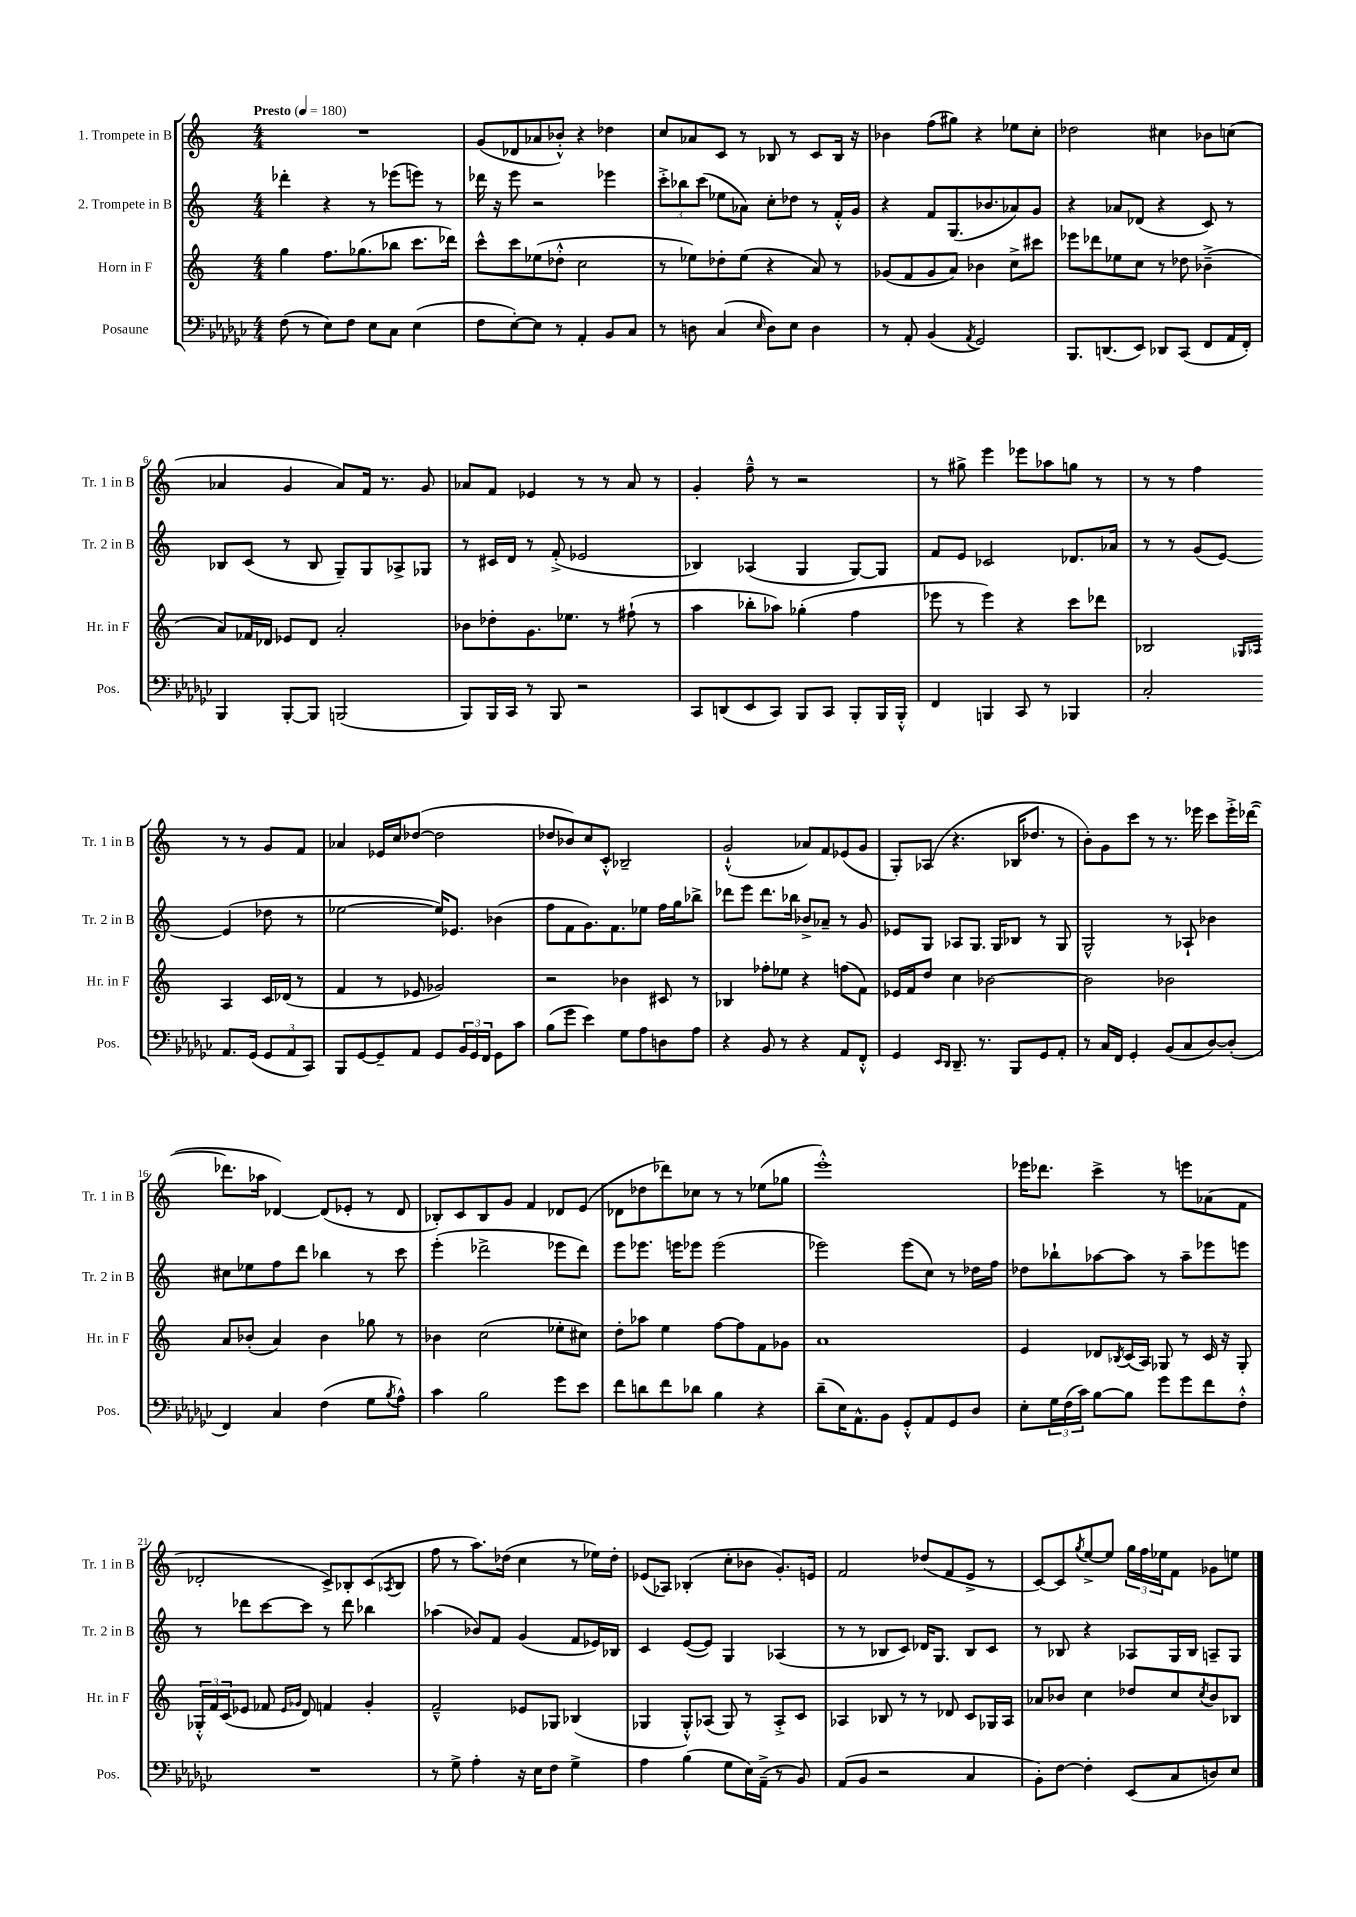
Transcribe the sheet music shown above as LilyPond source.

<<
\new StaffGroup <<
\new Staff = "s0" \with { instrumentName = "1. Trompete in B" shortInstrumentName = "Tr. 1 in B" } {
    \clef treble \key c \major \numericTimeSignature \time 4/4 \tempo "Presto" 4 = 180
    R1 |
    g'8( des'8 aes'8 bes'8-.-^) r4 des''4 |
    c''8 aes'8 c'8 r8 bes8 r8 c'8 bes16 r16 |
    bes'4 f''8( gis''8) r4 ees''8 c''8-. |
    des''2 cis''4 bes'8 c''8( |
    aes'4 g'4 aes'8) f'16 r8. g'8 |
    aes'8 f'8 ees'4 r8 r8 aes'8 r8 |
    g'4-. f''8---^ r8 r2 |
    r8 gis''8-> e'''4 ees'''8 aes''8 g''8 r8 |
    r8 r8 f''4 r8 r8 g'8 f'8 |
    aes'4 ees'16 c''16 des''8~( des''2 |
    des''8 bes'8) c''8 c'8-.-^ bes2-- |
    g'2-!-^( aes'8) f'8 ees'8( g'8 |
    g8-.) aes8( r4. bes16 des''8. r8 |
    b'8-.) g'8 c'''8 r8 r8. ees'''16 c'''8 ees'''16-.-> des'''16~( |
    des'''8. aes''16 des'4~) des'8( ees'8-. r8 des'8 |
    bes8-.) c'8 bes8 g'8 f'4 des'8 e'8( |
    des'8 des''8 des'''8) ces''8 r8 r8 ees''8( ges''8 |
    e'''1-.-^) |
    ees'''16 des'''8. c'''4-> r8 e'''8 aes'8( f'8 |
    des'2-. c'8->) bes8-. c'8( \acciaccatura { aes8 } bes8 |
    f''8 r8 a''8.) des''16( c''4 r8 ees''16) des''16-. |
    ees'8( aes8) bes4-.( c''8-. bes'8 g'8.-.) e'16 |
    f'2 des''8( f'8 e'8-> r8 |
    c'8~) c'8 \acciaccatura { g''8 } e''8~-> e''8 \tuplet 3/2 { g''16 f''16 ees''16 } f'8 ges'8 e''8 \bar "|." |
}
\new Staff = "s1" \with { instrumentName = "2. Trompete in B" shortInstrumentName = "Tr. 2 in B" } {
    \clef treble \key c \major \numericTimeSignature \time 4/4
    des'''4-. r4 r8 ees'''8( e'''8) r8 |
    des'''16 r16 e'''8 r2 ees'''4 |
    \tuplet 3/2 { c'''8-.-> bes''8 c'''8( } ees''8 aes'8) c''8-. des''8 r8 f'16-.-^ g'16 |
    r4 f'8 g8.( bes'8. aes'8) g'8 |
    r4 aes'8 des'8( r4 c'8) r8 |
    bes8 c'8( r8 bes8 g8--) g8 aes8-> ges8 |
    r8 cis'16 d'16 r8 f'8-.->( ees'2 |
    bes4) aes4( g4 g8~) g8 |
    f'8 e'8 ces'2 des'8. aes'16 |
    r8 r8 g'8( e'8~) e'4( des''8 r8 |
    ees''2~ ees''16) ees'8. bes'4( |
    f''8 f'8 g'8.) f'8. ees''8 f''16 g''16 bes''8-> |
    des'''8 e'''8 des'''8. bes''16 bes'8-> aes'8-- r8 g'8 |
    ees'8 g8 aes8 g8. g16 bes8 r8 g8 |
    g2-^ r8 aes8-! bes'4 |
    cis''8 ees''8 f''8 d'''8 bes''4 r8 c'''8 |
    e'''4-.( des'''2-> ees'''8 des'''8) |
    e'''8 ees'''8. e'''16 ees'''8 ees'''2( |
    ees'''2) ees'''8( c''8) r8 des''16 f''16 |
    des''8 bes''8-! aes''8~ aes''8 r8 aes''8-- ees'''8 e'''8 |
    r8 des'''8 c'''8~ c'''8 r8 des'''8 bes''4 |
    aes''4( bes'8) f'8 g'4( f'8 ees'16) bes16 |
    c'4 e'8~( e'8) g4 aes4( |
    r8 r8 bes8 c'8) des'16 g8. bes8 c'8 |
    r8 bes8 r4 aes8 g16 bes16 a8-- g8 \bar "|." |
}
\new Staff = "s2" \with { instrumentName = "Horn in F" shortInstrumentName = "Hr. in F" } {
    \clef treble \key c \major \numericTimeSignature \time 4/4
    g''4 f''8. ges''8.( bes''8 c'''8. des'''16) |
    c'''8-^ c'''8 ees''8( des''8-.-^ c''2 |
    r8 ees''8) des''8-. ees''8( r4 a'8) r8 |
    ges'8( f'8 ges'8 a'8) bes'4 c''8-> cis'''8 |
    ees'''8 des'''8 ees''8 c''8 r8 des''8 bes'4--->( |
    a'8) fes'16 des'16 ees'8 des'8 a'2-. |
    bes'8 des''8-. g'8. ees''8. r8 fis''8-!( r8 |
    a''4 bes''8-. aes''8) ges''4-.( f''4 |
    ees'''8 r8 ees'''4) r4 c'''8 des'''8 |
    bes2 \grace { ges16 aes16 } aes4 c'16 des'16( r8 |
    f'4 r8 ees'8 ges'2) |
    r2 bes'4 cis'8 r8 |
    bes4 fes''8-. ees''8 r4 f''8( f'8) |
    ees'16 f'16 d''8 c''4 bes'2~ |
    bes'2 bes'2 |
    a'8 bes'8-.( a'4) bes'4 ges''8 r8 |
    bes'4 c''2( ees''8-. cis''8) |
    d''8-. aes''8 e''4 f''8~ f''8 f'8 ges'8 |
    a'1 |
    e'4 des'8 \acciaccatura { bes8 } c'16( a16) ges8 r8 c'16 r16 ges8-. |
    \tuplet 3/2 { ges16-.-^ f'16 c'16( } ees'8 fes'8 \grace { ees'16 ges'16 } d'8) f'4 ges'4-. |
    f'2---^ ees'8 ges8 bes4( |
    ges4 ges8-.-^) aes8( ges8) r8 aes8-.-> c'8 |
    aes4 bes8 r8 r8 des'8 c'8 ges16 aes16 |
    aes'8 bes'8 c''4 des''8 c''8 \acciaccatura { c''8 } bes'8 bes8 \bar "|." |
}
\new Staff = "s3" \with { instrumentName = "Posaune" shortInstrumentName = "Pos." } {
    \clef bass \key ges \major \numericTimeSignature \time 4/4
    f8( r8 ees8) f8 ees8 ces8 ees4( |
    f8 ees8~-.) ees8 r8 aes,4-. bes,8 ces8 |
    r8 d8 ces4( \grace { ees16 } d8) ees8 d4 |
    r8 aes,8-. bes,4( \acciaccatura { aes,8 } ges,2) |
    bes,,8. d,8.( ees,8) des,8 ces,8( f,8 aes,16 f,16-.) |
    bes,,4 bes,,8~-. bes,,8 b,,2( |
    bes,,8) bes,,16 ces,16 r8 bes,,8 r2 |
    ces,8 d,8( ees,8 ces,8) bes,,8 ces,8 bes,,8-. bes,,16 bes,,16-.-^ |
    f,4 b,,4 ces,8 r8 bes,,4 |
    ces2-. aes,8. ges,16( \tuplet 3/2 { ges,8 aes,8 ces,8) } |
    bes,,8 ges,8~ ges,8-- aes,8 ges,8 \tuplet 3/2 { bes,16 ges,16 f,16 } ges,8 ces'8 |
    bes8( ges'8 ees'4) ges8 aes8 d8 aes8 |
    r4 bes,8 r8 r4 aes,8 f,8-.-^ |
    ges,4 \grace { ees,16 des,16 } des,8.-- r8. bes,,8 ges,8 aes,8-. |
    r8 ces16 f,16 ges,4-. bes,8( ces8 des8~) des8-.( |
    f,4) ces4 f4( ges8 \acciaccatura { bes8 } aes8-^) |
    ces'4 bes2 ges'8 ees'8 |
    f'8 d'8 f'8 des'8 bes4 r4 |
    des'8--( ees16) aes,8.-^ bes,8 ges,8-.-^ aes,8 ges,8 des8 |
    ees8-. \tuplet 3/2 { ges16 f16( ces'16) } bes8~ bes8 ges'8 ges'8 f'8 f8-.-^ |
    R1 |
    r8 ges8-> aes4-. r16 ees16 f8 ges4-> |
    aes4 bes4( ges8 ees16) aes,16--->( r8 bes,8) |
    aes,8( bes,8 r2 ces4 |
    bes,8-.) f8~ f4-. ees,8( ces8 d8) ees8 \bar "|." |
}
>>
>>
